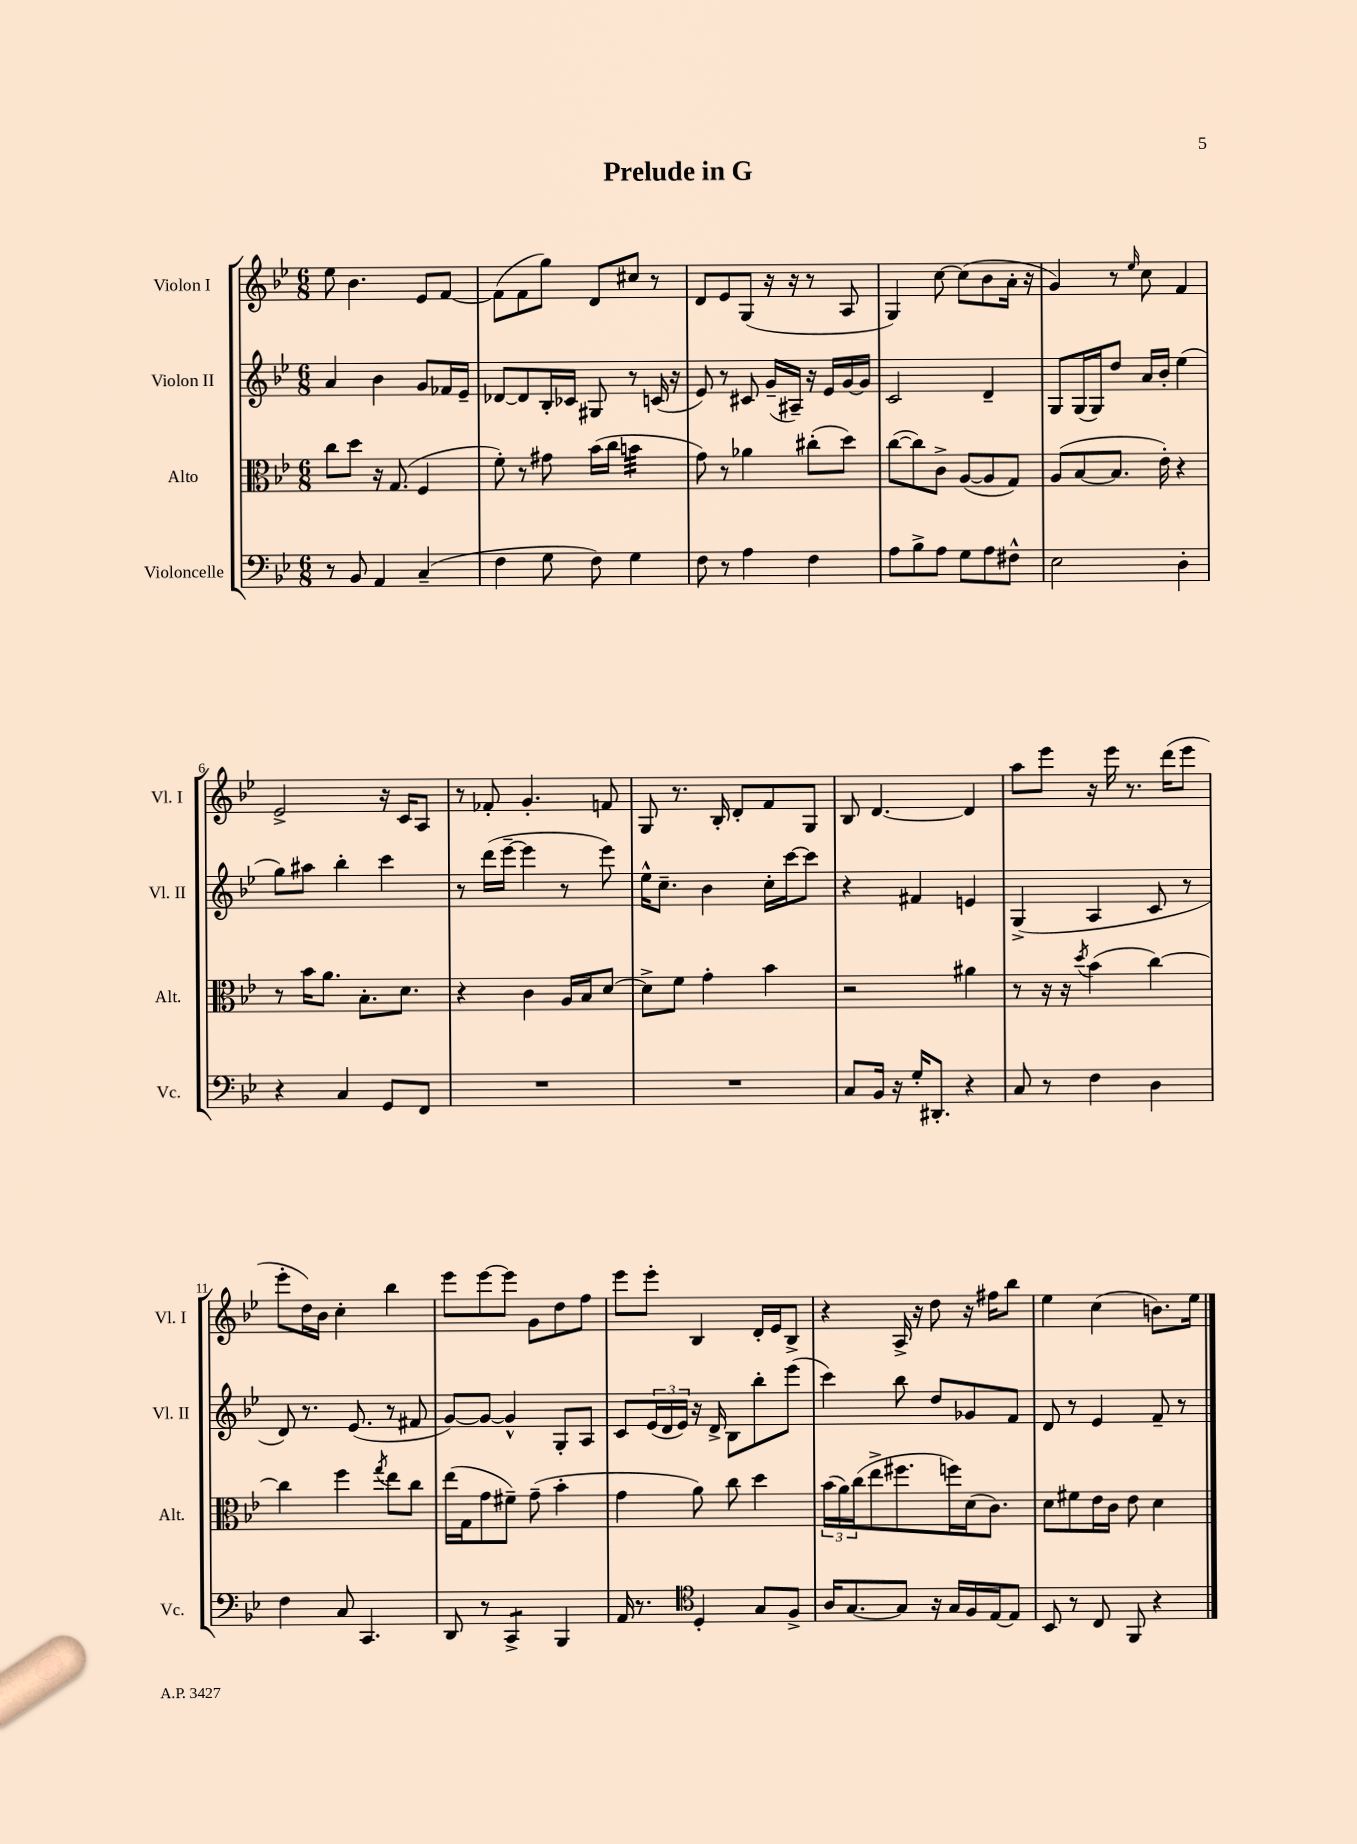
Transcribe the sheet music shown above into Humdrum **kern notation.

**kern	**kern	**kern	**kern
*staff4	*staff3	*staff2	*staff1
*clefF4	*clefC3	*clefG2	*clefG2
*k[b-e-]	*k[b-e-]	*k[b-e-]	*k[b-e-]
*M6/8	*M6/8	*M6/8	*M6/8
8r	8cc	4a	8ee-
8BB-	8dd	.	4.b-
4AA	16r	4b-	.
.	(8.G	.	.
(4C~	4F	8g	8e-
.	.	16f-	[8f
.	.	16e-~	.
=	=	=	=
4F	8f')	[8d-	(8f]
.	8r	8d-]	8f
8G	8g#	16B-'	8gg)
.	.	16c-	.
8F)	(16b-	8G#	8d
.	16cc	.	.
4G	4b	8r	8cc#
.	.	(16c	8r
.	.	16r	.
=	=	=	=
8F	8g)	8e-)	8d
8r	8r	8r	8e-
4A	4a-	8c#	(8G
.	.	(16g~	16r
.	.	16A#~)	16r
4F	(8cc#'	16r	8r
.	.	16e-	.
.	8dd)	[16g	8A
.	.	16g]	.
=	=	=	=
8A	([8cc	2c	4G)
8B-^	8cc])	.	.
8A	8c^	.	[8cc
8G	([8A	.	(8cc]
8A	8A]	4d~	8b-
8F#^^	8G)	.	16a'
.	.	.	16r
=	=	=	=
2E-	(8A	8G	4g)
.	[8B-	(16G	.
.	.	16G)	.
.	8.B-]	8dd	8r
.	.	.	16qqee-
.	.	16a	8cc
.	16e-')	16b-'	.
4D'	4r	(4ee-	4f
=	=	=	=
4r	8r	8gg)	2e-^
.	16b-	8aa#	.
.	8.a	.	.
4C	.	4bb-'	.
.	8.B-'	.	.
8GG	.	4ccc	16r
.	8.d	.	16c
8FF	.	.	8A
=	=	=	=
2.r	4r	8r	8r
.	.	(16ddd	8f-'
.	.	[16eee-~	.
.	4c	4eee-]	4.g'
.	16A	8r	.
.	16B-	.	.
.	[8d	8eee-)	8f
=	=	=	=
2.r	8d^]	16ee-^^	8G
.	.	8.cc~	.
.	8f	.	8.r
.	4g'	4b-	.
.	.	.	16B-'
.	.	.	8d'
.	4b-	16cc'	8f
.	.	[16ccc	.
.	.	8ccc]	8G
=	=	=	=
8C	2r	4r	8B-
16BB-	.	.	[4.d
16r	.	.	.
16G'	.	4f#	.
8.DD#'	.	.	.
4r	4a#	4e	4d]
=	=	=	=
8C	8r	(4G^	8aa
8r	16r	.	8eee-
.	16r	.	.
.	8qdd	.	.
4F	(4b-	4A	16r
.	.	.	16eee-
.	.	.	8.r
4D	[4cc)	8c	.
.	.	.	(16ddd
.	.	8r	8eee-
=	=	=	=
4F	4cc]	8d)	8eee-'
.	.	8.r	16dd)
.	.	.	16b-
8C	4ff	.	4cc'
.	.	(8.e-	.
4.CC	.	.	.
.	8qgg	.	.
.	8ee-	8r	4bb-
.	8cc	8f#	.
=	=	=	=
8DD	(16ee-	[8g)	8eee-
.	16G	.	.
8r	8g	8g_	[8eee-
4CC^	8f#~)	4g^^]	8eee-]
.	(8g~	.	8g
4BBB-	4b-'	8G'	8dd
.	.	8A	8ff
=	=	=	=
16AA	4g	8c	8eee-
8.r	.	.	.
.	.	(24e-	8eee-'
.	.	24d	.
.	.	24e-)	.
*clefC4	*	*	*
4D'	8a)	16r	4B-
.	.	16d^	.
.	8cc	8B-	.
8G	4dd	8bb-'	16d'
.	.	.	16e-
8F^	.	(8eee-	8B-^
=	=	=	=
16A	(24b-	4ccc)	4r
.	24a)	.	.
[8.G	.	.	.
.	(24cc	.	.
.	8ee-^	.	.
8G]	8.ff#	8bb-	16A^
.	.	.	16r
16r	.	8dd	8dd
16G	16ff)	.	.
16F	(16d	8g-	16r
[16E-	8.c)	.	16ff#
8E-]	.	8f	8bb-
=	=	=	=
8BB-	8d	8d	4ee-
8r	8f#	8r	.
8C	16e-	4e-	(4cc
.	16c	.	.
8FF	8e-	.	.
4r	4d	8f~	8.b)
.	.	8r	.
.	.	.	16ee-
==	==	==	==
*-	*-	*-	*-
